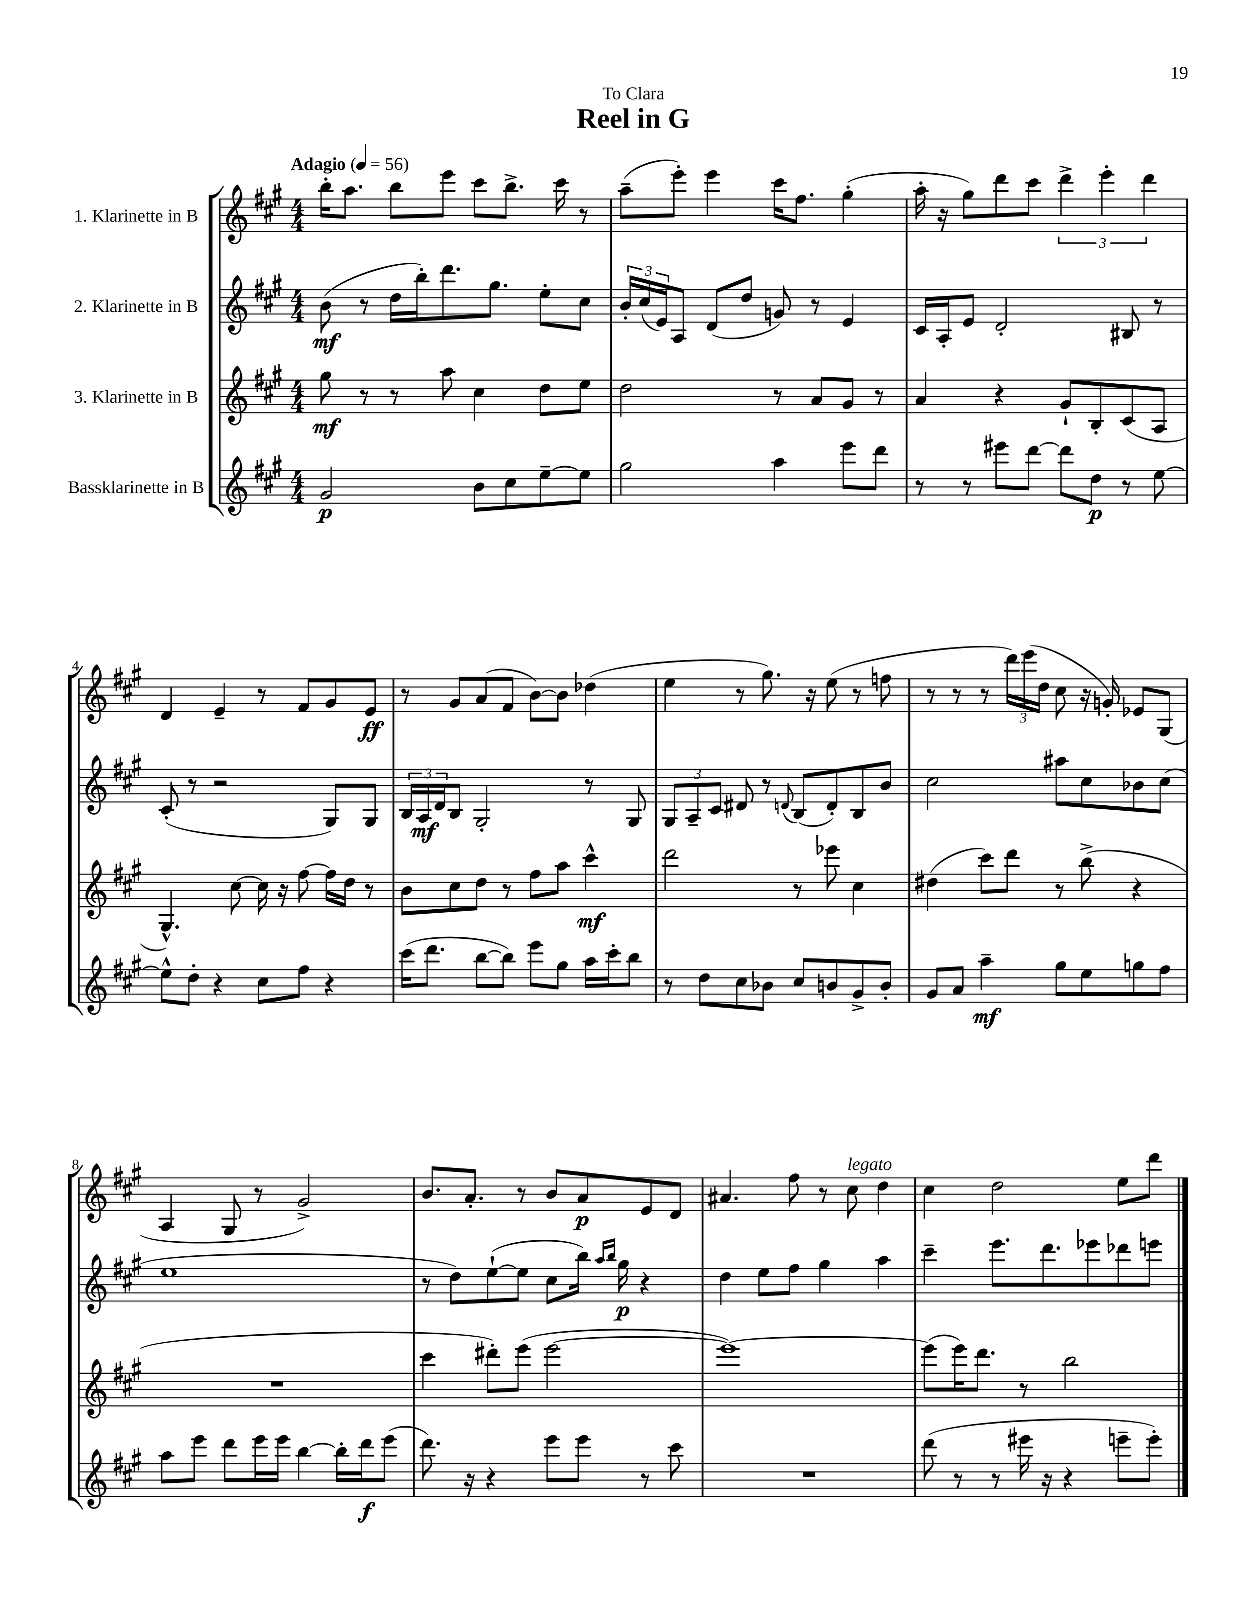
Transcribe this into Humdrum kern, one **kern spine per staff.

**kern	**kern	**kern	**kern
*staff4	*staff3	*staff2	*staff1
*clefG2	*clefG2	*clefG2	*clefG2
*k[f#c#g#]	*k[f#c#g#]	*k[f#c#g#]	*k[f#c#g#]
*M4/4	*M4/4	*M4/4	*M4/4
*MM56	*MM56	*MM56	*MM56
2g#/	8gg#\	(8b\	16bb'\LK
.	.	.	8.aa\J
.	8r	8r	.
.	8r	16dd\LL	8bb\L
.	.	16bb'\J)	.
.	8aa\	8.ddd\	8eee\J
8b\L	4cc#\	.	8ccc#\L
.	.	8.gg#\J	.
8cc#\	.	.	8.bb^\J
[8ee~\	8dd\L	8ee'\L	.
.	.	.	16ccc#\
8ee\]J	8ee\J	8cc#\J	8r
=	=	=	=
2gg#\	2dd\	24b'/LL	(8aa~\L
.	.	(24cc#/	.
.	.	24e/J)	.
.	.	8A/J	8eee'\J)
.	.	(8d/L	4eee\
.	.	8dd/J	.
4aa\	8r	8g/)	16ccc#\LK
.	.	.	8.ff#\J
.	8a/L	8r	.
8eee\L	8g#/J	4e/	(4gg#'\
8ddd\J	8r	.	.
=	=	=	=
8r	4a/	16c#/LL	16aa'\
.	.	16A'/J	16r
8r	.	8e/J	8gg#\L)
8eee#\L	4r	2d'/	8ddd\
[8ddd\J	.	.	8ccc#\J
8ddd\]L	8g#`/L	.	6ddd^\
8dd\J	8B'/	.	.
.	.	.	6eee'\
8r	(8c#/	8B#/	.
.	.	.	6ddd\
[8ee\	8A/J	8r	.
=	=	=	=
8ee^^\]L	4.G#^^/)	(8c#'/	4d/
8dd'\J	.	8r	.
4r	.	2r	4e~/
.	[8cc#\	.	.
8cc#\L	16cc#\]	.	8r
.	16r	.	.
8ff#\J	[8ff#\	.	8f#/L
4r	16ff#\]LL	8G#/L)	8g#/
.	16dd\JJ	.	.
.	8r	8G#/J	8e/J
=	=	=	=
(16ccc#\LK	8b\L	24B/LL	8r
.	.	24A/	.
8.ddd\J	.	.	.
.	.	24d/J	.
.	8cc#\	8B/J	8g#/L
[8bb\L	8dd\J	2G#'/	(8a/
8bb\]J)	8r	.	8f#/J
8eee\L	8ff#\L	.	[8b\L)
8gg#\J	8aa\J	.	8b\]J
16aa\LL	4ccc#^^\	8r	(4dd-\
16ccc#'\J	.	.	.
8bb\J	.	8G#/	.
=	=	=	=
8r	2ddd\	12G#/L	4ee\
.	.	12A~/	.
8dd\L	.	.	.
.	.	12c#/J	.
8cc#\	.	8d#/	8r
8b-\J	.	8r	8.gg#\)
.	.	8qqd/	.
8cc#/L	8r	(8B/L	.
.	.	.	16r
8b/	8eee-\	8d'/)	(8ee\
8g#^/	4cc#\	8B/	8r
8b'/J	.	8b/J	8ff\
=	=	=	=
8g#/L	(4dd#\	2cc#\	8r
8a/J	.	.	8r
4aa~\	8ccc#\L)	.	8r
.	8ddd\J	.	24ddd\LL)
.	.	.	(24eee\
.	.	.	24dd\JJ
8gg#\L	8r	8aa#\L	8cc#\
8ee\	(8bb^\	8cc#\	16r
.	.	.	16g'/)
8gg\	4r	8b-\	8e-/L
8ff#\J	.	(8cc#\J	(8G#/J
=	=	=	=
8aa\L	1r	1ee	4A/
8eee\J	.	.	.
8ddd\L	.	.	8G#/
16eee\L	.	.	8r
16eee\JJ	.	.	.
[4bb\	.	.	2g#^/)
16bb'\]LL	.	.	.
16ddd\J	.	.	.
(8eee\J	.	.	.
=	=	=	=
8.ddd\)	4ccc#\	8r	8.b/L
.	.	8dd\L)	.
16r	.	.	8.a'/J
4r	8ddd#'\L)	([8ee`\	.
.	(8eee\J	8ee\]J	8r
8eee\L	[2eee\	8cc#\L	8b/L
8eee\J	.	16bb\Jk)	8a/
.	.	16qqaa/LL	.
.	.	16qqbb/JJ	.
.	.	16gg#\	.
8r	.	4r	8e/
8ccc#\	.	.	8d/J
=	=	=	=
1r	1eee_)	4dd\	4.a#/
.	.	8ee\L	.
.	.	8ff#\J	8ff#\
.	.	4gg#\	8r
.	.	.	8cc#\
.	.	4aa\	4dd\
=	=	=	=
(8ddd\	(8eee\]L	4ccc#~\	4cc#\
8r	16eee\K)	.	.
.	8.ddd\J	.	.
8r	.	8.eee\L	2dd\
16eee#\	8r	.	.
16r	.	8.ddd\	.
4r	2bb\	.	.
.	.	8eee-\	.
8eee~\L	.	8ddd-\	8ee\L
8eee'\J)	.	8eee\J	8ddd\J
==	==	==	==
*-	*-	*-	*-
